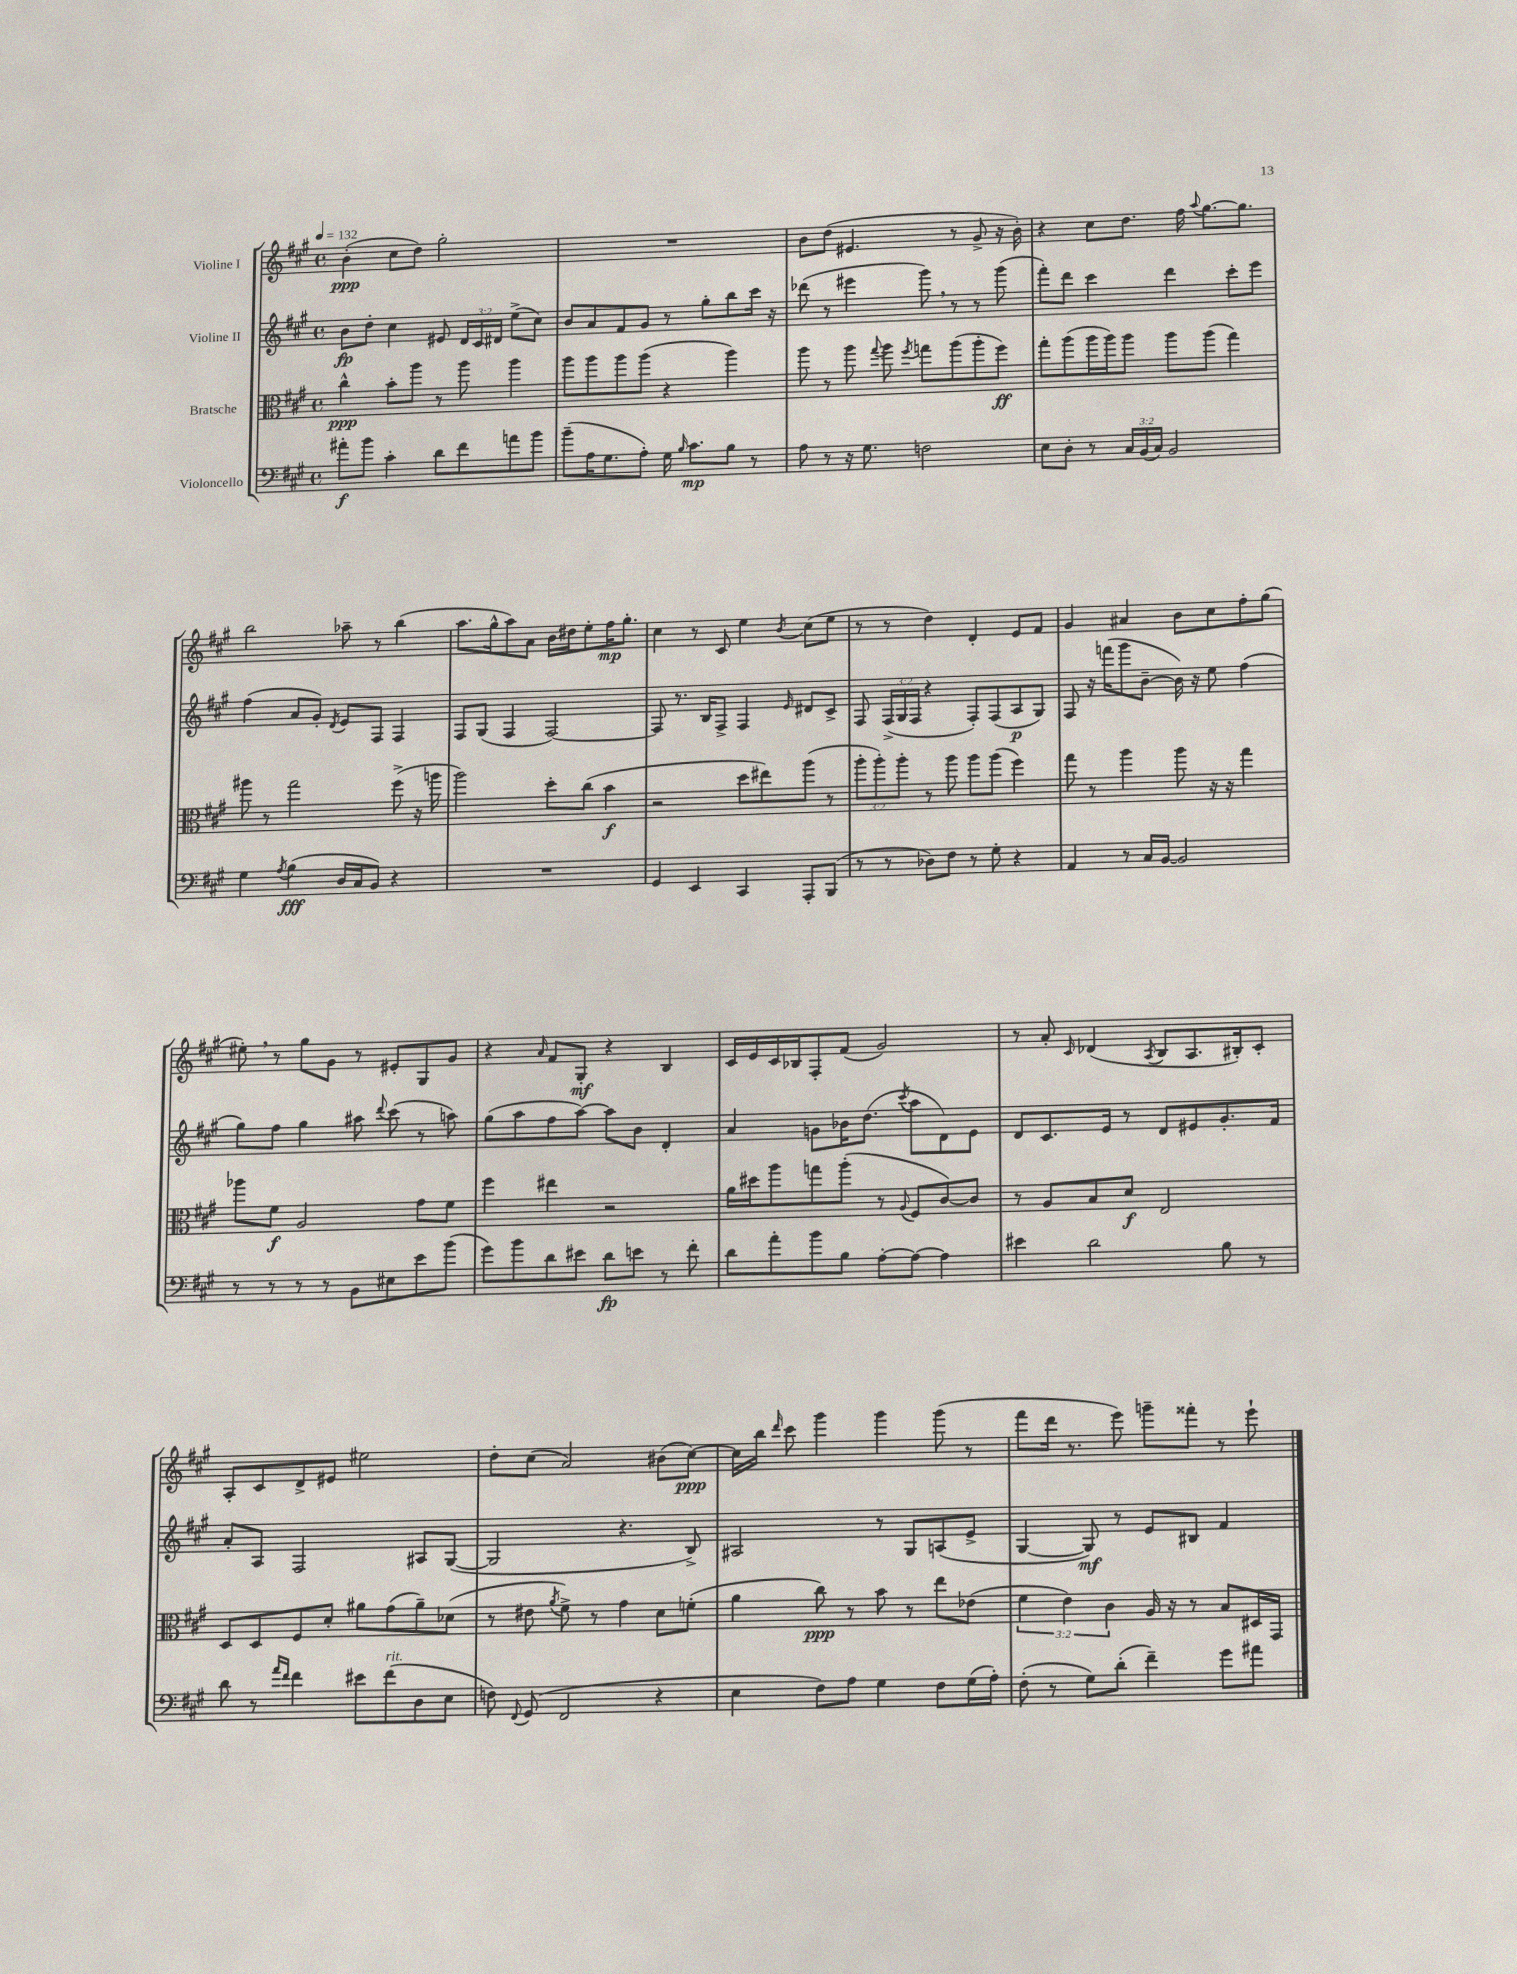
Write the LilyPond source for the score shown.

<<
\new StaffGroup <<
\new Staff = "s0" \with { instrumentName = "Violine I" } {
    \clef treble \key a \major \defaultTimeSignature \time 4/4 \tempo 4 = 132
    \autoBeamOff b'4-.\ppp( cis''8[ d''8]) gis''2-. |
    R1 |
    b'8[ d''8]( eis'4. r8 gis'8-> r16 b'16-.) |
    r4 cis''8[ d''8.] fis''16 \appoggiatura { a''8 } gis''8.[~ gis''8.] |
    b''2 aes''8-- r8 b''4( |
    a''8.[ gis''16-^ a''8) a'8] b'16[ dis''16 e''8-. fis''16\mp gis''8.]-. |
    cis''4 r8 cis'8 e''4 \acciaccatura { b'8 } cis''8[( e''8] |
    r8 r8 d''4) d'4-. e'8[ fis'8] |
    gis'4 ais'4 b'8[ cis''8 fis''8-. gis''8]( |
    eis''8-.) \breathe r8 gis''8[ gis'8] r8 eis'8[-. gis8 gis'8] |
    r4 \grace { a'16 } fis'8[ gis8]-.\mf r4 b4 |
    cis'16[ e'16 cis'16 bes16 fis8-. fis'8]( gis'2) |
    r8 a'8-. \grace { cis'16 } des'4( \acciaccatura { a8 } b8[ a8. bis16-.) cis'8]-. |
    a8[-. cis'8 d'8-> eis'8] eis''2 |
    d''8[-. cis''8]( a'2) bis'8[( cis''8]~\ppp) |
    cis''16[ b''16] \grace { d'''16 } cis'''8 gis'''4 gis'''4 gis'''8( r8 |
    fis'''8[ d'''16] r8. e'''8) g'''8[-- fisis'''8]-. r8 e'''8-! \bar "|." |
}
\new Staff = "s1" \with { instrumentName = "Violine II" } {
    \clef treble \key a \major \defaultTimeSignature \time 4/4 \override Staff.TupletNumber.text = #tuplet-number::calc-fraction-text
    \autoBeamOff b'8[\fp d''8]-. cis''4 eis'8 \tuplet 3/2 { d'16[ cis'16 dis'16] } e''8[->( cis''8]) |
    b'8[ a'8 fis'8 gis'8] r8 gis''8[-. b''8 cis'''16] r16 |
    des'''8( r8 eis'''4 gis'''8) \breathe r8 r8 gis'''8( |
    fis'''8[-.) d'''8] cis'''4 d'''4 cis'''8[-. e'''8] |
    fis''4( a'8[ gis'8]-.) \acciaccatura { d'8 } e'8[ fis8] fis4 |
    fis8[ gis8]( fis4 fis2~) |
    fis8 r8. b16[ fis8]-> fis4 \grace { e'16 } dis'8[ cis'8]-> |
    fis8 \tuplet 3/2 { fis16[->( gis16 fis16] } r4 fis8[-.) fis8( a8\p gis8]) |
    fis8 r16 f'''16[( gis'''8 b'8]~-- b'16) r16 e''8 fis''4( |
    gis''8[) fis''8] gis''4 ais''8 \appoggiatura { d'''8 } cis'''8( r8 a''8) |
    gis''8[( a''8 fis''8 a''8]~) a''8[ b'8] d'4-. |
    a'4 g'8[ bes'16 d''8.]( \acciaccatura { cis'''8 } a''8[ d'8) e'8] |
    d'8[ cis'8. e'16] r8 d'8[ eis'8 gis'8.-. fis'16] |
    a'8[-. a8] fis2 ais8[ gis8]~( |
    gis2 r4. b8->) |
    ais2 r8 gis8[ a8( e'8]-> |
    gis4~ gis8\mf) r8 e'8[ bis8] fis'4 \bar "|." |
}
\new Staff = "s2" \with { instrumentName = "Bratsche" } {
    \clef alto \key a \major \defaultTimeSignature \time 4/4 \override Staff.TupletNumber.text = #tuplet-number::calc-fraction-text
    \autoBeamOff cis''4-^\ppp b'8[-. a''8] r8 a''8 a''4 |
    a''8[ a''8 a''8 a''8]( r4 a''4) |
    a''8 r8 a''8 \appoggiatura { gis''8 } a''8 \acciaccatura { fis''8 } g''8[ a''8( a''8-. fis''8]\ff) |
    gis''8[-. a''8( a''16 a''16) a''8] a''8[ a''8]( gis''4) |
    ais''8 r8 gis''2 fis''8->( r16 a''16 |
    a''2) d''8[-. cis''8]( b'4\f |
    r2 d''8[ eis''8) a''8]( r8 |
    \tuplet 3/2 { a''8[-. a''8-.) a''8]-. } r8 a''8 a''8[ a''8]( fis''4) |
    gis''8 r8 a''4 a''8 r16 r16 gis''4 |
    aes''8[ fis'8]\f a2 gis'8[ fis'8] |
    fis''4 eis''4 r2 |
    a'16[ dis''16 a''8 g''8 a''8]-.( r8 \appoggiatura { a8 } fis8[ cis'8~) cis'8] |
    r8 a8[ b8 d'8]\f e2 |
    d8[ d8 fis8 d'8]-. ais'8[ gis'8( ais'8--) des'8]( |
    r8 eis'8 \acciaccatura { a'8 } fis'8->) r8 gis'4 d'8[ f'8]-.( |
    a'4 cis''8\ppp) r8 b'8 r8 e''8[ ees'8]( |
    \tuplet 3/2 { fis'4 e'4) cis'4 } a16 r16 r8 b8[ dis16 gis,16] \bar "|." |
}
\new Staff = "s3" \with { instrumentName = "Violoncello" } {
    \clef bass \key a \major \defaultTimeSignature \time 4/4 \override Staff.TupletNumber.text = #tuplet-number::calc-fraction-text
    \autoBeamOff ais'8[-.\f b'8] cis'4-. d'8[ fis'8 a'8 b'8] |
    b'8[--( a16 gis8. a8]-.) gis16 \grace { b16 } cis'8.[\mp b8] r8 |
    a8 r8 r16 gis8. f2 |
    e8[ d8]-. r8 \tuplet 3/2 { cis16[ b,16( cis16]) } b,2 |
    gis4 \acciaccatura { a8 } b4\fff( d16[ cis16 b,8]) r4 |
    R1 |
    gis,4 e,4 cis,4 a,,8[-. b,,8]( |
    r8 r8 des8[) fis8] r8 gis8-. r4 |
    a,4 r8 cis16[ b,16]~ b,2 |
    r8 r8 r8 r8 b,8[ eis8 e'8 b'8]( |
    gis'8[) b'8 d'8 eis'8] d'8[\fp e'8] r8 fis'8-. |
    d'8[ a'8-. b'8 b8] a8[~-. a8]~ a4 |
    eis'4 d'2 b8 r8 |
    d'8 r8 \grace { a'16[ fis'16] } fis'4 eis'8[ fis'8^\markup { \italic "rit." }( d8 e8] |
    f8) \appoggiatura { fis,8 } gis,8( fis,2 r4 |
    e4 fis8[) a8] gis4 fis8[ gis16( a16]-.) |
    fis8-.( r8 gis8[) d'8]-.( fis'4--) gis'8[ ais'8] \bar "|." |
}
>>
>>
\layout { \context { \Score \remove "Bar_number_engraver" } }
